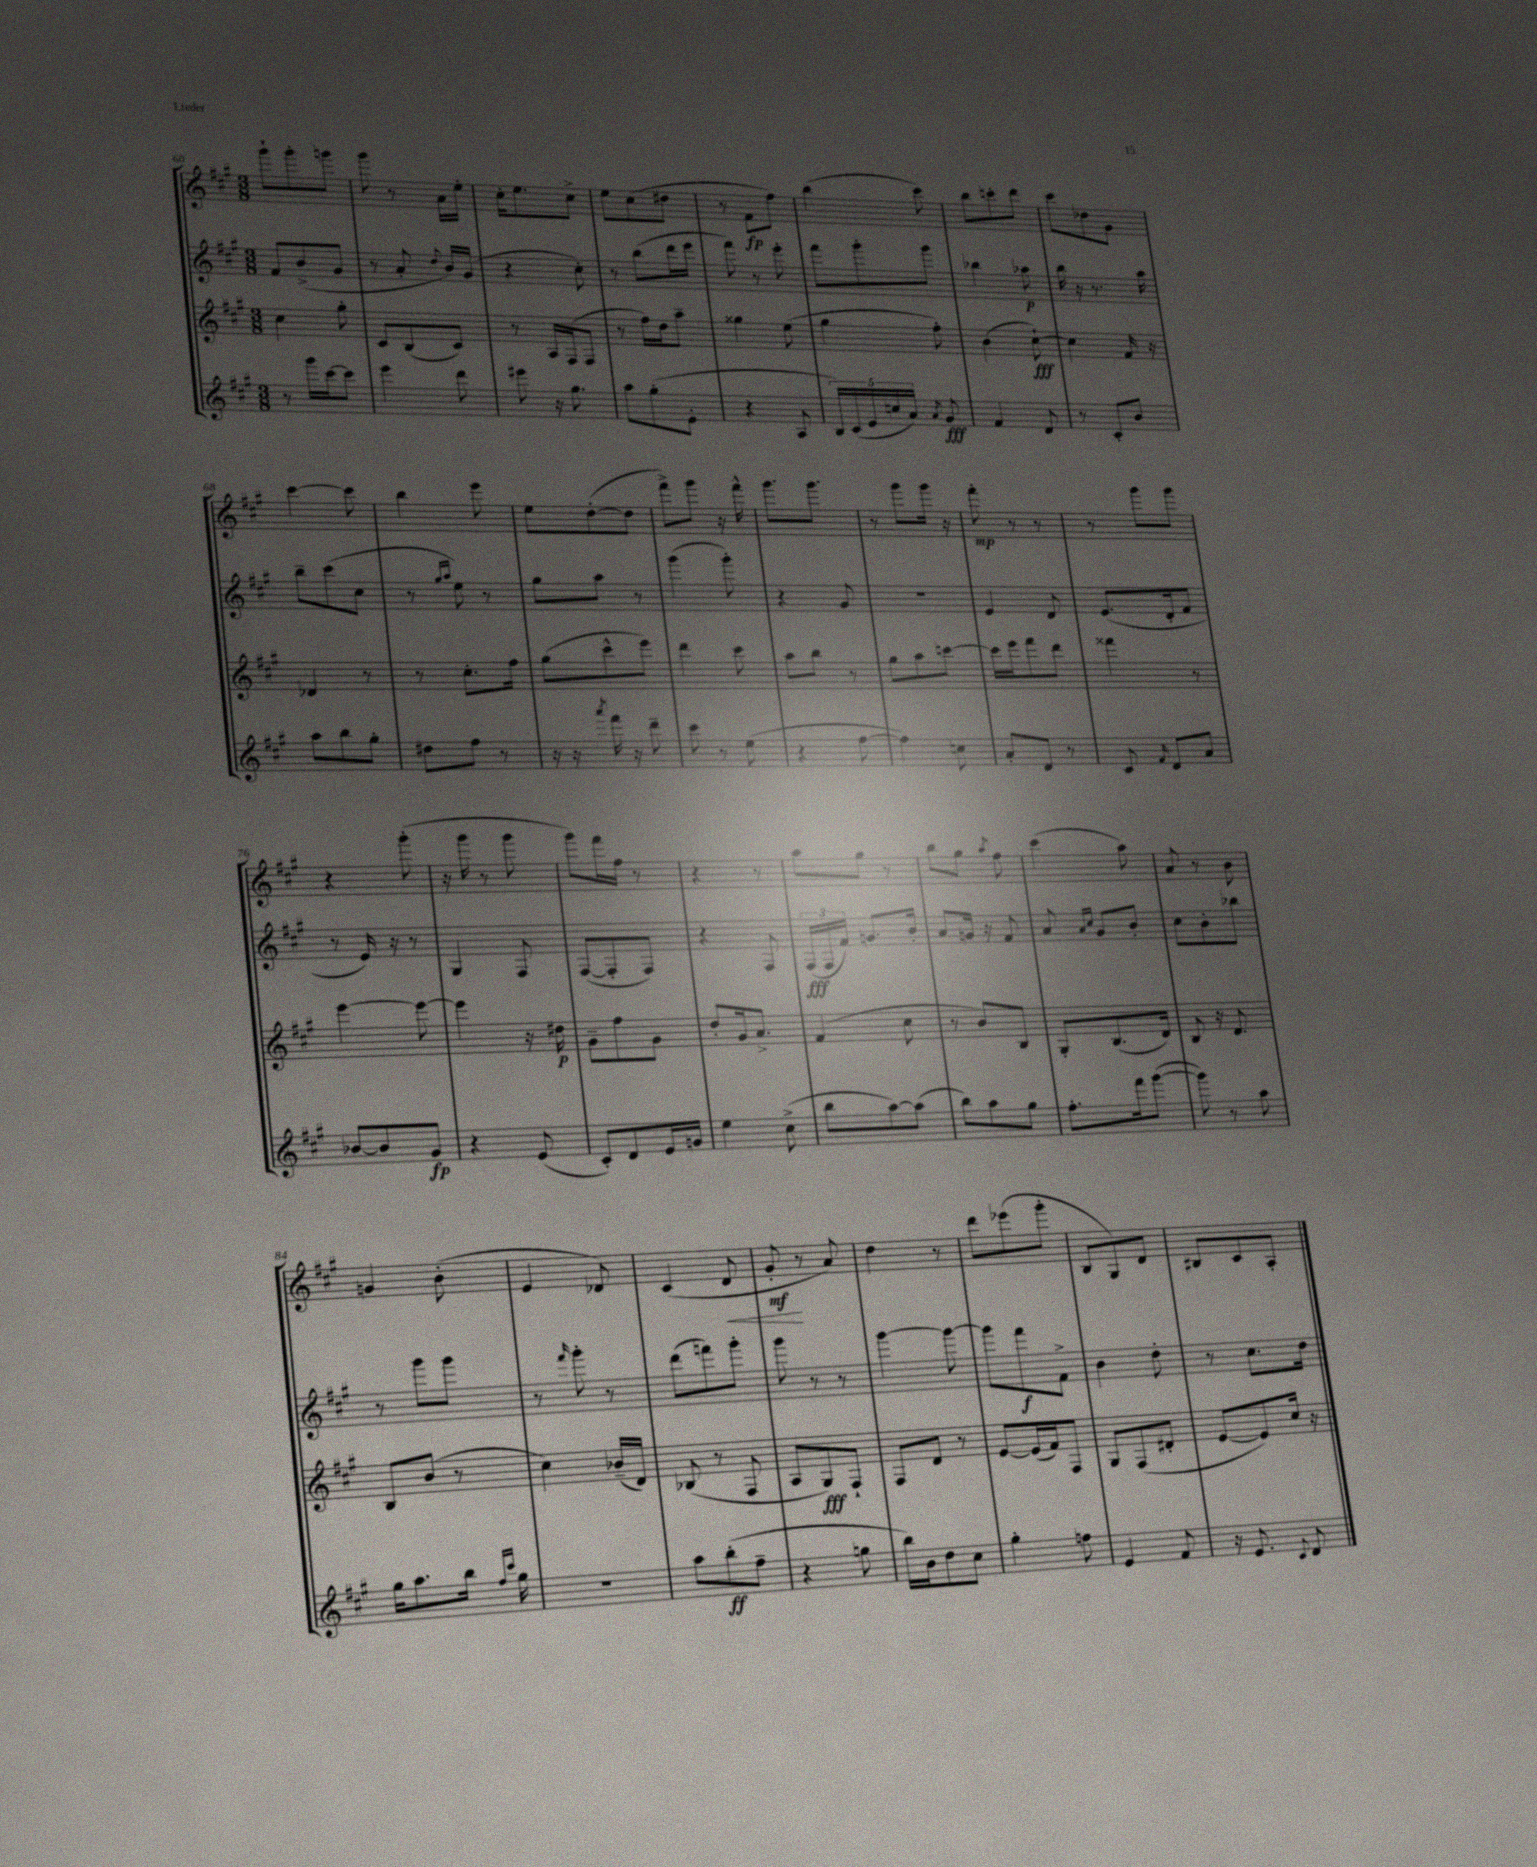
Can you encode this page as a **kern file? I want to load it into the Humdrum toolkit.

**kern	**kern	**kern	**kern
*staff4	*staff3	*staff2	*staff1
*clefG2	*clefG2	*clefG2	*clefG2
*k[f#c#g#]	*k[f#c#g#]	*k[f#c#g#]	*k[f#c#g#]
*M3/8	*M3/8	*M3/8	*M3/8
8r	4cc#	8f#	8ggg#`
16ggg#	.	(8b^	8ggg#'
[16ccc#	.	.	.
8ccc#]	8gg#'	8g#	8ggg
=	=	=	=
4eee	8c#	8r	8ggg#
.	(8B	8a'	8r
.	.	8qqdd	.
8ddd	8c#)	16b)	16a
.	.	(16g#	16ee'
=	=	=	=
8eee#	8r	4r	16cc#'
.	.	.	8.ee
16r	16A	.	.
8.gg#	(16F#	.	.
.	8F#	8cc#')	8cc#^
=	=	=	=
8aa	8r	8r	8ee
(8gg#'	16ff#)	(8bb	(8cc#
.	16dd	.	.
8e'	8aa~	16ddd	8dd#
.	.	16eee	.
=	=	=	=
4r	4gg##	8fff#)	8r
.	.	8r	8f#
8A	(8ee	8eee'	8ff#)
=	=	=	=
20B)	4gg#	8fff#	(4bb
(20c#	.	.	.
20e	.	.	.
.	.	8ggg#'	.
20cc	.	.	.
20a)	.	.	.
8qa	.	.	.
8g#	8ff#')	8ggg#	8ccc#)
=	=	=	=
4f#	(4b	4bb-	8bb
.	.	.	8ccc'
8d	[8cc#`)	8aa-	8ddd
=	=	=	=
8r	4cc#]	16bb	8ccc#
.	.	16r	.
8c#'	.	8.r	8dd-
8b	16f#	.	8g#
.	16r	16aa	.
=	=	=	=
8aa	4d-	8bb~	[4ccc#
8bb	.	(8ccc#	.
8gg#'	8r	8cc#	8ccc#]
=	=	=	=
8dd#	8r	8r	4bb
.	.	16qqgg#	.
.	.	16qqaa	.
8ff#	8.cc#'	8ee)	.
8r	.	8r	8eee
.	16ff#	.	.
=	=	=	=
16r	(8gg#	8gg#	8ee
16r	.	.	.
8qaaa	.	.	.
16fff#	8ccc#^^	8aa	([8dd'
16r	.	.	.
8ddd~	8eee)	8r	8dd]
=	=	=	=
8ccc#	4ddd	(4ggg#	8fff#^)
8r	.	.	8ggg#
(8ee	8ccc#	8ggg#')	16r
.	.	.	16fff#^^
=	=	=	=
4r	8aa	4r	8.ggg#
.	8bb	.	.
.	.	.	8.ggg#
[8ff#	8r	8g#	.
=	=	=	=
4ff#])	8gg#	4.r	8r
.	8aa	.	8ggg#
8cc	[8ccc	.	16ggg#
.	.	.	16r
=	=	=	=
8a'	16ccc]	4e	8fff#'
.	16eee	.	.
8d	8fff#	.	8r
8r	8ddd	8d	8r
=	=	=	=
8c#	4fff##	(8.e	8r
16qqf#	.	.	.
8d	.	.	8ggg#
.	.	16d'	.
8a	8r	8f#	8ggg#
=	=	=	=
[8b-	[4eee	8r	4r
8b-]	.	16e)	.
.	.	16r	.
8g#	8eee_	8r	(8ggg#'
=	=	=	=
4r	4eee]	4G#	16r
.	.	.	16ggg#
.	.	.	8r
(8e	16r	8F#	8ggg#
.	16dd#	.	.
=	=	=	=
8c#')	8g#~	([8F#	8ggg#)
8d	8ff#	8F#']	16fff#
.	.	.	16ff#
16e	8g#	8F#)	8r
16g	.	.	.
=	=	=	=
4ee	8dd'	4r	4r
.	16g#	.	.
.	8.a^	.	.
(8cc#^	.	8F#	8r
=	=	=	=
8bb	(4f#	(24F#	8aa
.	.	24F#	.
.	.	24f#)	.
[8aa)	.	8.g	8gg#
(8aa]	8cc#	.	8r
.	.	16b'	.
=	=	=	=
8bb)	8r	8a	8bb
8aa	8b)	16g	8gg#
.	.	16r	.
.	.	.	8qaa
8gg#	8B	8f#	8ff#
=	=	=	=
8.ff#'	8G#'	8a	(4ccc#
.	.	16qqa	.
.	.	16qqcc#	.
.	(8.B	8g#	.
16fff#	.	.	.
([8ggg#	.	8b'	8aa)
.	16d)	.	.
=	=	=	=
8ggg#])	8B	8cc#	8a
8r	16r	8b'	8r
.	8.d	.	.
8aa	.	8bb-	8b
=	=	=	=
16gg#	8B	8r	4g
8.aa	.	.	.
.	(8b	8ggg#	.
16bb	8r	8ggg#	(8b'
16qqff#	.	.	.
16qqccc#	.	.	.
16gg#	.	.	.
=	=	=	=
4.r	4cc#)	8r	4e
.	.	16qqfff#	.
.	.	8ggg#'	.
.	(16b-~	8r	8d-)
.	16d)	.	.
=	=	=	=
8aa	(8B-	(8ddd	(4c#
(8bb'	8r	8fff)	.
8ff#~	8F#	8ggg#'	8d
=	=	=	=
4r	8A	8ggg#	8g#'
.	8G#)	8r	8r
8gg	8F#`	8r	8a)
=	=	=	=
16bb)	8F#	[4ggg#	4dd
16b	.	.	.
8dd	8d	.	.
8cc#	8r	8ggg#_	8r
=	=	=	=
4gg#'	[8e	8ggg#]	8ddd
.	(16e]	8fff#	(8eee-
.	16f#)	.	.
8ff	8F#	8f#^	8ggg#'
=	=	=	=
4e	8G#	4b	8B
.	(8F#	.	8G#)
8f#	8d#'	8dd'	8d
=	=	=	=
16r	[8e	8r	8B#
8.e	.	.	.
.	8e])	8.cc#	8c#
8qqc#	.	.	.
8d	16cc#	.	8A'
.	16r	16dd	.
==	==	==	==
*-	*-	*-	*-
